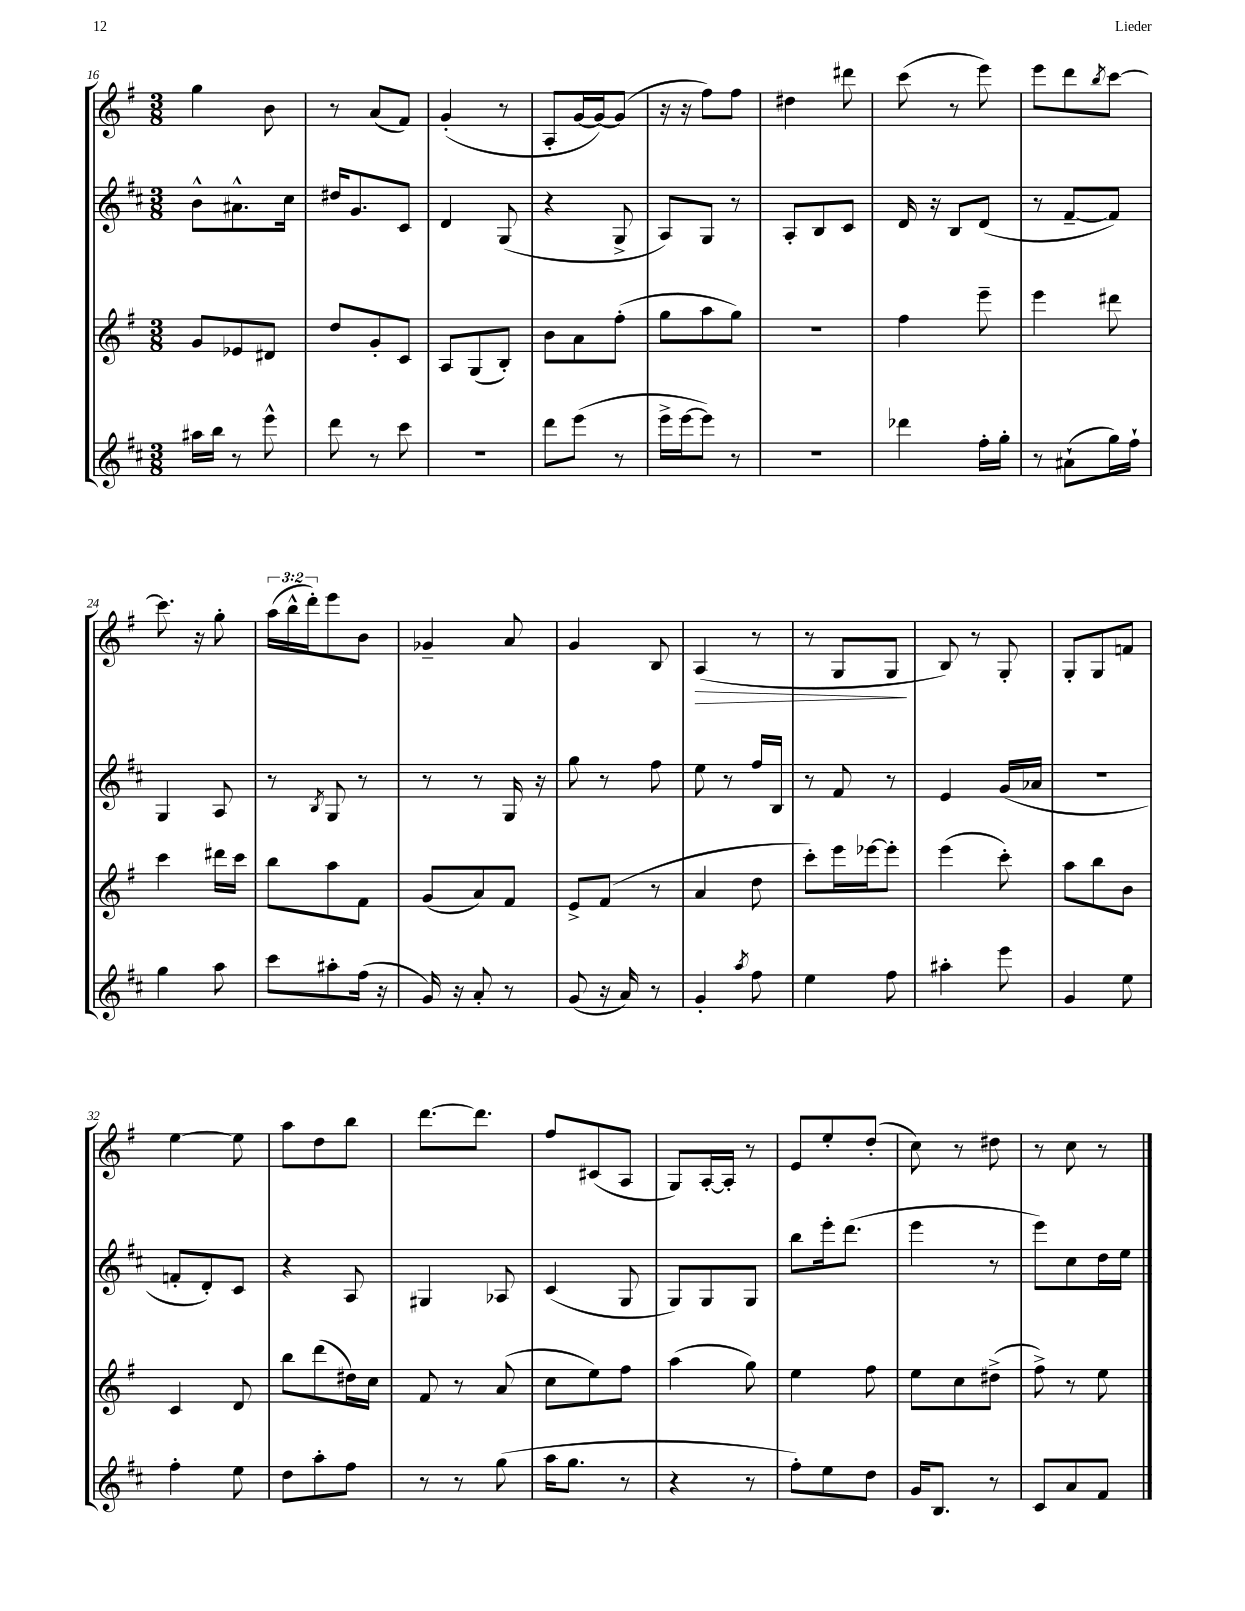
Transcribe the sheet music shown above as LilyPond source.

<<
\new StaffGroup <<
\new Staff = "s0" {
    \clef treble \key g \major \numericTimeSignature \time 3/8 \override Staff.TupletNumber.text = #tuplet-number::calc-fraction-text
    g''4 b'8 |
    r8 a'8( fis'8) |
    g'4-.( r8 |
    a8-. g'16~ g'16~) g'8( |
    r16 r16 fis''8) fis''8 |
    dis''4 dis'''8 |
    c'''8( r8 e'''8) |
    e'''8 d'''8 \acciaccatura { b''8 } c'''8~ |
    c'''8. r16 g''8-. |
    \tuplet 3/2 { a''16( b''16-^ d'''16-.) } e'''8 b'8 |
    ges'4-- a'8 |
    g'4 b8 |
    a4\>( r8 |
    r8 g8 g8\! |
    b8) r8 g8-. |
    g8-. g8 f'8 |
    e''4~ e''8 |
    a''8 d''8 b''8 |
    d'''8.~ d'''8. |
    fis''8 cis'8( a8 |
    g8) a16~-. a16-. r8 |
    e'8 e''8-. d''8-.( |
    c''8) r8 dis''8 |
    r8 c''8 r8 \bar "|." |
}
\new Staff = "s1" {
    \clef treble \key d \major \numericTimeSignature \time 3/8
    b'8-^ ais'8.-^ cis''16 |
    dis''16 g'8. cis'8 |
    d'4 g8( |
    r4 g8-> |
    a8) g8 r8 |
    a8-. b8 cis'8 |
    d'16 r16 b8 d'8( |
    r8 fis'8~-- fis'8) |
    g4 a8 |
    r8 \acciaccatura { b8 } g8 r8 |
    r8 r8 g16 r16 |
    g''8 r8 fis''8 |
    e''8 r8 fis''16 b16 |
    r8 fis'8 r8 |
    e'4 g'16( aes'16 |
    R4. |
    f'8-. d'8-.) cis'8 |
    r4 a8 |
    gis4 aes8 |
    cis'4( g8 |
    g8) g8 g8 |
    b''8 e'''16-. d'''8.( |
    e'''4 r8 |
    e'''8) cis''8 d''16 e''16 \bar "|." |
}
\new Staff = "s2" {
    \clef treble \key g \major \numericTimeSignature \time 3/8
    g'8 ees'8 dis'8 |
    d''8 g'8-. c'8 |
    a8 g8( b8-.) |
    b'8 a'8 fis''8-.( |
    g''8 a''8 g''8) |
    R4. |
    fis''4 e'''8-- |
    e'''4 dis'''8 |
    c'''4 dis'''16 c'''16 |
    b''8 a''8 fis'8 |
    g'8( a'8) fis'8 |
    e'8-> fis'8( r8 |
    a'4 d''8 |
    c'''8-.) e'''16 ees'''16~ ees'''8-. |
    e'''4( c'''8-.) |
    a''8 b''8 b'8 |
    c'4 d'8 |
    b''8 d'''8( dis''16) c''16 |
    fis'8 r8 a'8( |
    c''8 e''8) fis''8 |
    a''4( g''8) |
    e''4 fis''8 |
    e''8 c''8 dis''8->( |
    fis''8->) r8 e''8 \bar "|." |
}
\new Staff = "s3" {
    \clef treble \key d \major \numericTimeSignature \time 3/8
    ais''16 b''16 r8 e'''8-^ |
    d'''8 r8 cis'''8 |
    R4. |
    d'''8 e'''8( r8 |
    e'''16-> e'''16~ e'''8) r8 |
    R4. |
    des'''4 fis''16-. g''16-. |
    r8 ais'8-!( g''16) fis''16-! |
    g''4 a''8 |
    cis'''8 ais''8-. fis''16( r16 |
    g'16) r16 a'8-. r8 |
    g'8( r16 a'16) r8 |
    g'4-. \acciaccatura { a''8 } fis''8 |
    e''4 fis''8 |
    ais''4-. e'''8 |
    g'4 e''8 |
    fis''4-. e''8 |
    d''8 a''8-. fis''8 |
    r8 r8 g''8( |
    a''16 g''8. r8 |
    r4 r8 |
    fis''8-.) e''8 d''8 |
    g'16 b8. r8 |
    cis'8 a'8 fis'8 \bar "|." |
}
>>
>>
\layout { \context { \Score currentBarNumber = #16 } }
